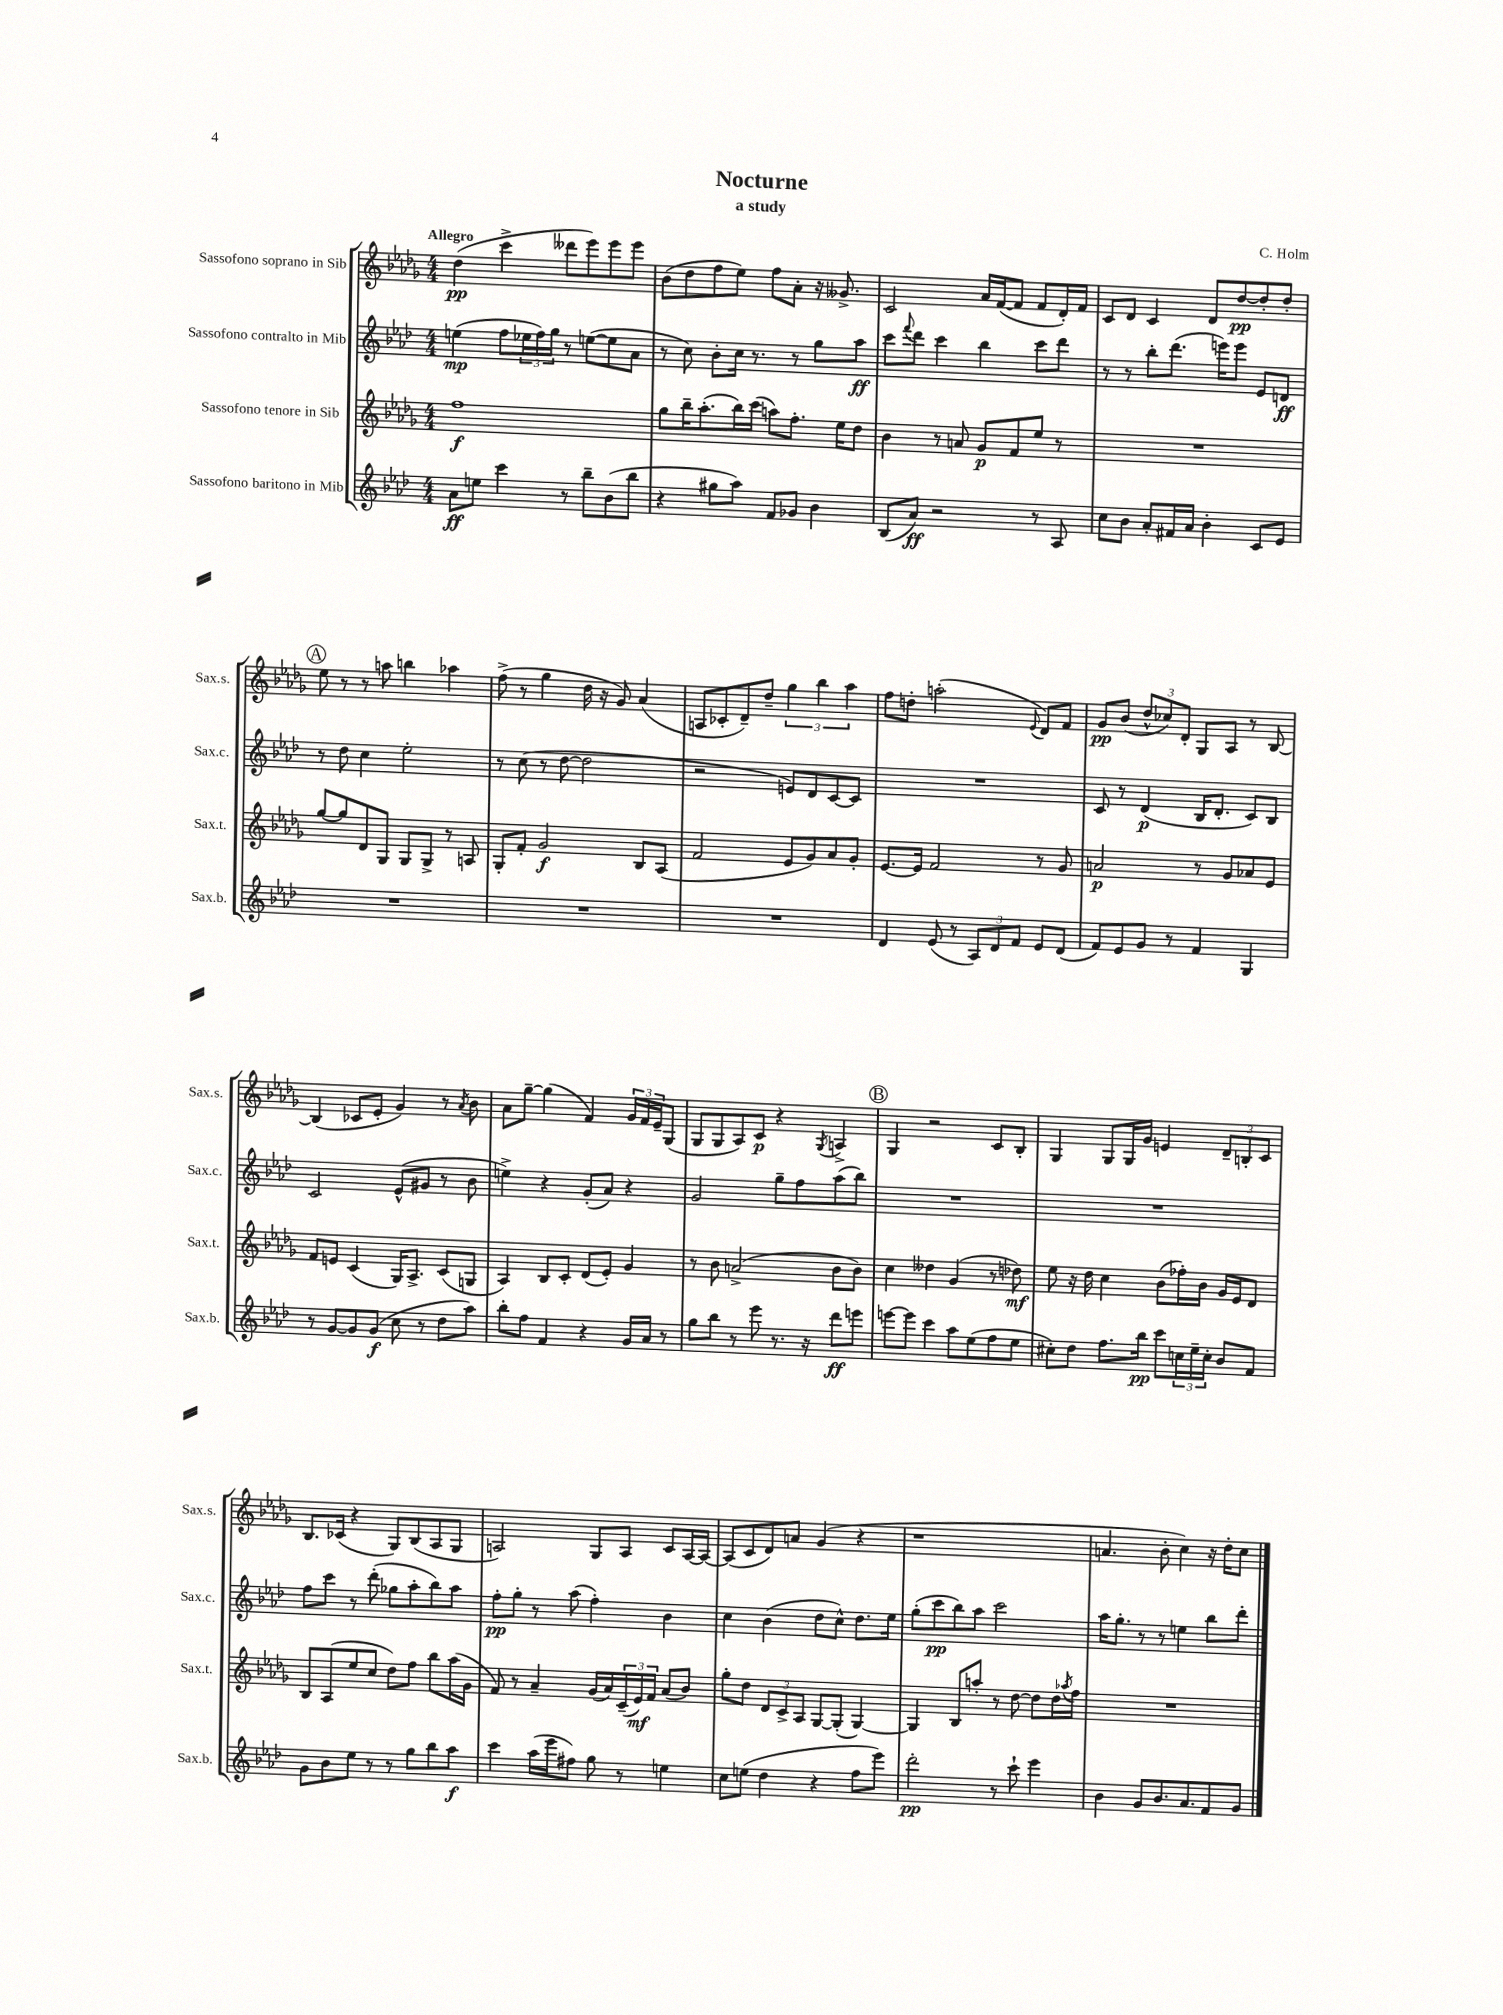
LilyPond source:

\header { title = "Nocturne" composer = "C. Holm" subtitle = "a study" }
<<
\new StaffGroup <<
\new Staff = "s0" \with { instrumentName = "Sassofono soprano in Sib" shortInstrumentName = "Sax.s." } {
    \clef treble \key des \major \numericTimeSignature \time 4/4 \tempo "Allegro"
    des''4\pp( c'''4-> deses'''8 ees'''8) ees'''8 ees'''8 |
    bes'8( des''8 f''8 ees''8) f''8 aes'8-. r16 geses'8.-> |
    c'2 aes'16 f'16~( f'8 f'8 des'16-.) f'16 |
    c'8 des'8 c'4 des'8 des''8~\pp des''8-. des''8-. |
    \mark \markup { \circle "A" } ees''8 r8 r8 a''8 b''4 aes''4 |
    f''8->( r8 ges''4 des''16 r16 ges'8) aes'4( |
    a8 ces'8-. des'8--) des''8-- \tuplet 3/2 { ges''4 bes''4 aes''4 } |
    f''8 d''8-. a''2-.( \appoggiatura { ees'8 } des'8) f'8 |
    ges'8\pp bes'8( \tuplet 3/2 { des''8-^ ces''8) des'8-. } ges8 aes8 r8 bes8~ |
    bes4( ces'8 ees'8-. ges'4) r8 \acciaccatura { aes'8 } bes'8 |
    aes'8 ges''8~-- ges''4( f'4) \tuplet 3/2 { ges'16 f'16 ees'16-- } ges8( |
    ges8 ges8 aes8) c'8\p r4 \acciaccatura { ges8 } a4-> |
    \mark \markup { \circle "B" } ges4 r2 c'8 bes8-. |
    ges4 ges8 ges16 ges'16 e'4 \tuplet 3/2 { des'8-- b8-. c'8 } |
    bes8. ces'16( r4 ges8) bes8( aes8 ges8 |
    a2) ges8 a8 c'8 a16~ a16~ |
    a8( c'8 des'8) a'8 ges'4( r4 |
    r1 |
    a'4. bes'8-. c''4) r16 des''16-. c''8 \bar "|." |
}
\new Staff = "s1" \with { instrumentName = "Sassofono contralto in Mib" shortInstrumentName = "Sax.c." } {
    \clef treble \key aes \major \numericTimeSignature \time 4/4
    e''4\mp( f''8 \tuplet 3/2 { ees''16 f''16) g''16 } r8 e''8~( e''8 aes'8 |
    r8 c''8) bes'8-. c''16 r8. r8 g''8 aes''8\ff |
    c'''8 \appoggiatura { f'''8 } des'''8 c'''4 bes''4 c'''8 des'''8 |
    r8 r8 bes''8-. des'''8.( e'''16) e'''8 ees'8 d'8\ff |
    \mark \markup { \circle "A" } r8 des''8 c''4 ees''2-. |
    r8 c''8( r8 des''8~ des''2 |
    r2 e'8) des'8 c'8~ c'8 |
    R1 |
    c'8 r8 des'4\p( bes16 des'8.-. c'8) bes8 |
    c'2 ees'8-^( gis'8 r8 bes'8 |
    e''4->) r4 g'8-.( aes'8) r4 |
    g'2 g''8-- f''8 aes''8( bes''8) |
    \mark \markup { \circle "B" } R1 |
    R1 |
    f''8 c'''8 r8 des'''8-.( ges''8 aes''8-. bes''8) aes''8 |
    f''8-.\pp g''8-. r8 aes''8( f''4-.) bes'4 |
    c''4 bes'4( des''8 c''8-^) des''8. ees''16 |
    g''8-.( c'''8\pp bes''8) aes''8 c'''2 |
    aes''16 g''8.-. r8 r8 e''4 bes''8 des'''8-. \bar "|." |
}
\new Staff = "s2" \with { instrumentName = "Sassofono tenore in Sib" shortInstrumentName = "Sax.t." } {
    \clef treble \key des \major \numericTimeSignature \time 4/4
    f''1\f |
    ges''8 bes''16-- aes''8.-.( bes''16) c'''16( a''8) f''8.-. ees''16 des''8 |
    bes'4 r8 a'8 ges'8\p f'8 ees''8 r8 |
    R1 |
    \mark \markup { \circle "A" } ges''8~ ges''8 des'8 ges8 ges8 ges8-> r8 a8 |
    ges8-. f'8-. ges'2\f bes8 aes8( |
    f'2 ees'8 ges'8) aes'8 ges'8-. |
    ees'8.~ ees'16 f'2 r8 ges'8 |
    a'2\p r8 ges'8 aes'8 ees'8 |
    f'8 e'8 c'4( ges16) aes8.-> c'8( g8 |
    aes4) bes8 c'8-. des'8( ees'8-.) ges'4 |
    r8 bes'8 a'2->( bes'8 bes'8) |
    \mark \markup { \circle "B" } c''4 deses''4 ges'4( r8 des''8\mf) |
    ees''8 r16 des''16 c''4 bes'8( fes''16-.) bes'16 ges'16 ees'16 des'8 |
    bes8 aes8( ees''8 c''8 des''8) f''8 bes''8 aes''16( ges'16 |
    f'8) r8 aes'4-- ges'16( aes'16) \tuplet 3/2 { c'16--( ees'16\mf) f'16 } aes'8( bes'8) |
    ges''8-. des''8 \tuplet 3/2 { des'8 c'8-> aes8 } ges8~ ges8-.( ges4~) |
    ges4 bes8 a''8-. r8 des''8~ des''8 des''16 \acciaccatura { aes''8 } f''16 |
    R1 \bar "|." |
}
\new Staff = "s3" \with { instrumentName = "Sassofono baritono in Mib" shortInstrumentName = "Sax.b." } {
    \clef treble \key aes \major \numericTimeSignature \time 4/4
    aes'8\ff e''8 c'''4 r8 bes''8-- bes'8( bes''8 |
    r4 gis''8 aes''8) f'8 ges'8 bes'4 |
    bes8( aes'8\ff) r2 r8 aes8 |
    c''8 bes'8 aes'8-. fis'16 aes'16 bes'4-. c'8 ees'8 |
    \mark \markup { \circle "A" } R1 |
    R1 |
    R1 |
    des'4 ees'8( r8 \tuplet 3/2 { aes8) des'8 f'8 } ees'8 des'8( |
    f'8) ees'8 g'8 r8 f'4 g4 |
    r8 g'8~ g'8 g'8\f( c''8 r8 des''8 aes''8) |
    bes''8-. f''8 f'4 r4 g'16 aes'16 r8 |
    g''8 bes''8 r8 ees'''8 r8. r16 des'''8\ff e'''8 |
    \mark \markup { \circle "B" } e'''8~ e'''8 c'''4 aes''8 ees''8( f''8 ees''8 |
    cis''8-.) des''8 f''8. bes''16\pp c'''8 \tuplet 3/2 { c''16 ees''16-- c''16-. } bes'8 f'8 |
    g'8 bes'8 ees''8 r8 r8 g''8 bes''8 aes''8\f |
    c'''4 aes''16( ees'''16 fis''8) g''8 r8 e''4 |
    c''8 e''8( des''4 r4 f''8 ees'''8) |
    des'''2-.\pp r8 c'''8-! ees'''4 |
    bes'4 g'8 bes'8. aes'8. f'8 g'8 \bar "|." |
}
>>
>>
\layout { \context { \Score \remove "Bar_number_engraver" } }
